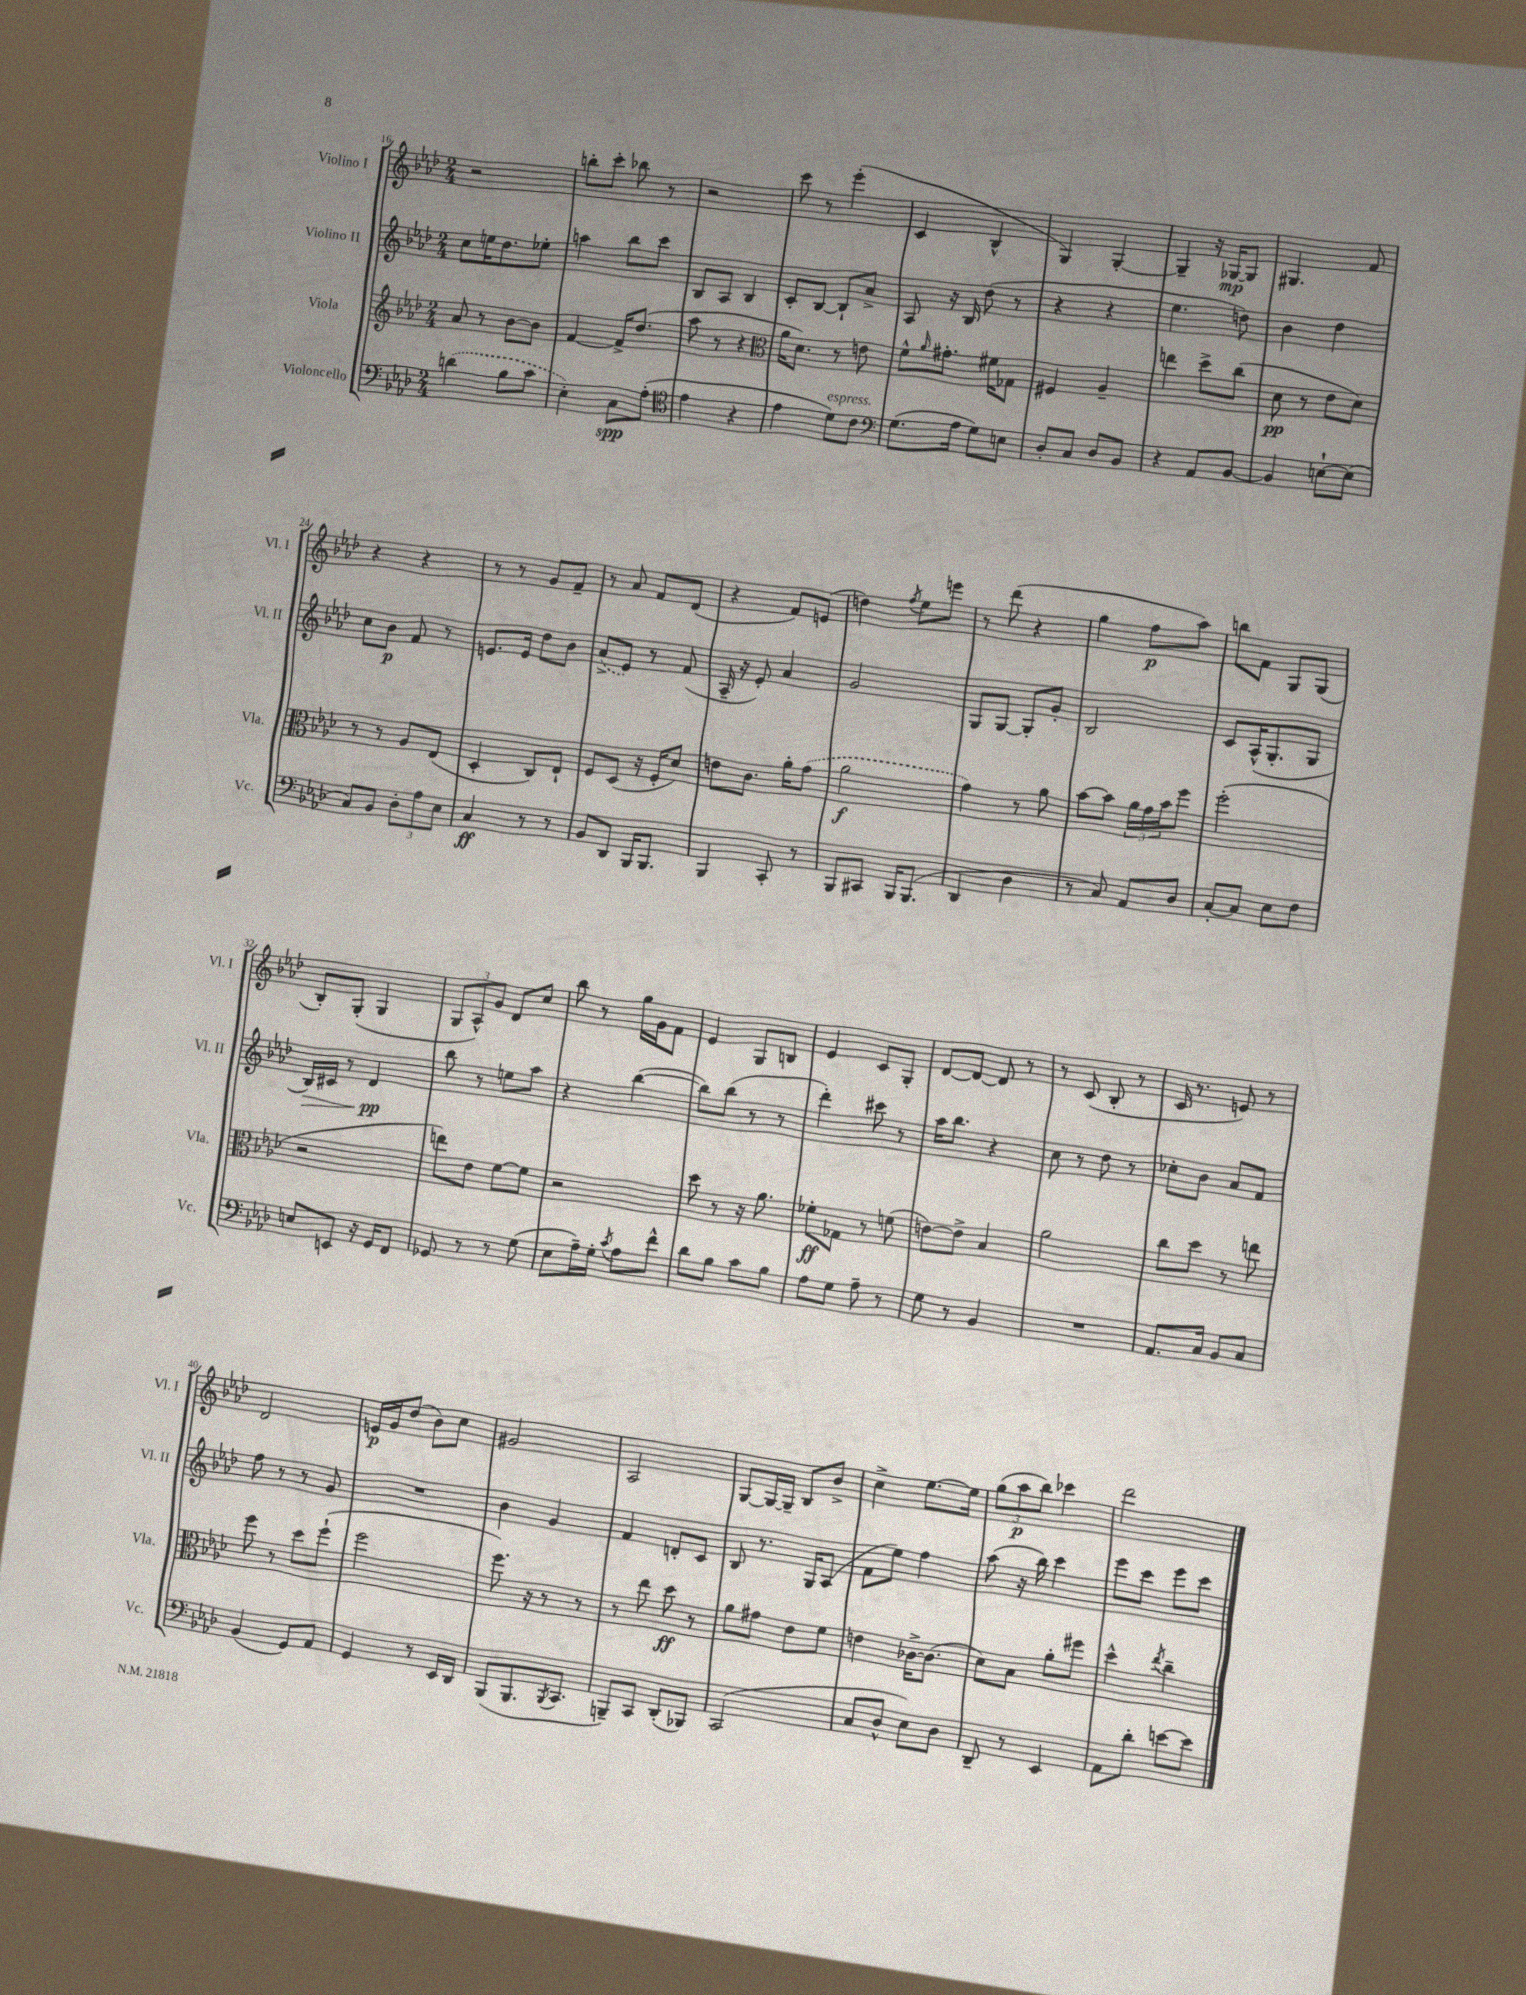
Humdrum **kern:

**kern	**dynam	**kern	**dynam	**kern	**dynam	**kern	**dynam
*part4	*part4	*part3	*part3	*part2	*part2	*part1	*part1
*staff4	*staff4	*staff3	*staff3	*staff2	*staff2	*staff1	*staff1
*I"Violoncello	*	*I"Viola	*	*I"Violino II	*	*I"Violino I	*
*I'Vc.	*	*I'Vla.	*	*I'Vl. II	*	*I'Vl. I	*
*clefF4	*	*clefG2	*	*clefG2	*	*clefG2	*
*k[b-e-a-d-]	*	*k[b-e-a-d-]	*	*k[b-e-a-d-]	*	*k[b-e-a-d-]	*
*M2/4	*	*M2/4	*	*M2/4	*	*M2/4	*
=16	=16	=16	=16	=16	=16	=16	=16
(4dn\	.	8a-/	.	8cc\L	.	2r	.
.	.	8r	.	16een\K	.	.	.
.	.	.	.	8.dd-\	.	.	.
8B-\L	.	[8b-\L	.	.	.	.	.
8c\J	.	8b-\J]	.	8ee-X'\J	.	.	.
=17	=17	=17	=17	=17	=17	=17	=17
4E-'\)	.	[4f/	.	4aan\	.	8bbn'\L	.
.	.	.	.	.	.	8ccc'\J	.
8C\L	spp	16f^/KL]	.	8bb-\L	.	8bb-X\	.
.	.	(8.dd-/J	.	.	.	.	.
(8A-'\J	.	.	.	8ccc\J	.	8r	.
=18	=18	=18	=18	=18	=18	=18	=18
*clefC4	*	*	*	*	*	*	*
4e-\	.	8aa-\	.	8B-/L	.	2r	.
.	.	8r	.	8A-/J	.	.	.
4r	.	4r	.	4B-/	.	.	.
=19	=19	=19	=19	=19	=19	=19	=19
*	*	*clefC3	*	*	*	*	*
4e-\	.	16a-\KL	.	8c'/L	.	8ccc\	.
.	.	8.d-\J)	.	.	.	.	.
.	.	.	.	[8B-/J	.	8r	.
!LO:TX:a:i:t=espress.	!	!	!	!	!	!	!
8d-\L)	.	8r	.	8B-`/L]	.	(4eee-'\	.
8c\J	.	8en\	.	8a-^/J	.	.	.
=20	=20	=20	=20	=20	=20	=20	=20
*clefF4	*	*	*	*	*	*	*
(8.G\L	.	8f^^\L	.	8A-/	.	4c/	.
.	.	16qqa-/	.	.	.	.	.
.	.	8.g#X'\J	.	16r	.	.	.
16A-\Jk	.	.	.	16B-/	.	.	.
8G\L)	.	.	.	(8dd-\	.	4B-^^/	.
.	.	16f#X\KL	.	.	.	.	.
8En\J	.	8G-X\J	.	8r	.	.	.
=21	=21	=21	=21	=21	=21	=21	=21
8D-'/L	.	4F#X/	.	4r	.	4G/)	.
8C/J	.	.	.	.	.	.	.
8D-/L	.	4A-~/	.	4r	.	[4G'/	.
8BB-/J	.	.	.	.	.	.	.
=22	=22	=22	=22	=22	=22	=22	=22
4r	.	4een\	.	4.ee-\	.	4G~/]	.
8AA-/L	.	8dd-^\L	.	.	.	16r	.
.	.	.	.	.	.	[16G-X/KL	mp
[8BB-/J	.	(8cc\J	.	8ddn\)	.	8G-/J]	.
=23	=23	=23	=23	=23	=23	=23	=23
4BB-/]	.	8d-\	pp	4b-\	.	4.G#X/	.
.	.	8r	.	.	.	.	.
[8En`\L	.	8e-\L	.	4dd-\	.	.	.
(8E\J]	.	8d-\J)	.	.	.	8f/	.
!!LO:LB:g=z
=24	=24	=24	=24	=24	=24	=24	=24
8C/L)	.	8r	.	8cc\L	.	4r	.
8BB-/J	.	8r	.	8b-\J	p	.	.
12D-'\L	.	8A-/L	.	8f/	.	4r	.
12A-\	.	.	.	.	.	.	.
.	.	(8E-/J	.	8r	.	.	.
12E-\J	.	.	.	.	.	.	.
=25	=25	=25	=25	=25	=25	=25	=25
4C/	ff	4D-'/	.	8.en/L	.	8r	.
.	.	.	.	.	.	8r	.
.	.	.	.	16e/Jk	.	.	.
8r	.	8C/L)	.	8dd-\L	.	8g/L	.
8r	.	8E-`/J	.	8b-\J	.	8f~/J	.
=26	=26	=26	=26	=26	=26	=26	=26
8BB-/L	.	8F/L	.	(8a-^/L	.	8r	.
8DD-/J	.	(8D-/J	.	8e-/J)	.	8a-/	.
16BBB-/KL	.	16r	.	8r	.	8f/L	.
8.BBB-/J	.	16F'/KL	.	.	.	.	.
.	.	8d-/J)	.	(8f/	.	(8d-/J	.
=27	=27	=27	=27	=27	=27	=27	=27
4BBB-/	.	8en\L	.	16A-~/	.	4r	.
.	.	.	.	16r	.	.	.
.	.	8.c\J	.	8e-'/)	.	.	.
8CC'/	.	.	.	4a-/	.	8f/L)	.
.	.	16a-'\KL	.	.	.	.	.
8r	.	(8g\J	.	.	.	(8en/J	.
=28	=28	=28	=28	=28	=28	=28	=28
8BBB-/L	.	2a-\	f	2g/	.	4ddn\)	.
8CC#X/J	.	.	.	.	.	.	.
.	.	.	.	.	.	8qff/	.
16BBB-/KL	.	.	.	.	.	8ee-\L	.
(8.BBB-/J	.	.	.	.	.	.	.
.	.	.	.	.	.	8eeen\J	.
=29	=29	=29	=29	=29	=29	=29	=29
4DD-/	.	4g\)	.	8G/L	.	8r	.
.	.	.	.	[8G/J	.	(8ddd-\	.
4D-\	.	8r	.	8G'/L]	.	4r	.
.	.	8a-\	.	8g'/J	.	.	.
=30	=30	=30	=30	=30	=30	=30	=30
8r	.	[8b-\L	.	2B-/	.	4gg\	.
8C/)	.	8b-\J]	.	.	.	.	.
8AA-/L	.	24a-\LL	.	.	.	8ff\L	p
.	.	24g\	.	.	.	.	.
.	.	24b-\J	.	.	.	.	.
8D-/J	.	8ff\J	.	.	.	8aa-\J)	.
=31	=31	=31	=31	=31	=31	=31	=31
[8C'/L	.	(2ff'\	.	8c/L	.	8bbn\L	.
8C/J]	.	.	.	(16A-^^/K	.	8f\J	.
.	.	.	.	8.G'/	.	.	.
8E-\L	.	.	.	.	.	8G/L	.
8F\J	.	.	.	8G/J	.	(8G/J	.
!!LO:LB:g=z
=32	=32	=32	=32	=32	=32	=32	=32
!	!	!	!	!	!LO:HP:b	!	!
8En/L	.	2r	.	16B-/LL)	>	8B-'/L)	.
.	.	.	.	16c#X/JJ	.	.	.
8EEn/J	.	.	.	8r	.	(8G'/J	.
16r	.	.	.	4d-/	pp	4G/	.
16GG/KL	.	.	.	.	.	.	.
8FF/J	.	.	.	.	.	.	.
.	.	.	.	.	]	.	.
=33	=33	=33	=33	=33	=33	=33	=33
8GG-X/	.	8een\L)	.	8bb-\	.	12G/L	.
.	.	.	.	.	.	12A-^^/)	.
8r	.	8e-\J	.	8r	.	.	.
.	.	.	.	.	.	12g/J	.
8r	.	[8f\L	.	8een\L	.	8d-/L	.
(8G\	.	8f\J]	.	8aa-\J	.	8cc/J	.
=34	=34	=34	=34	=34	=34	=34	=34
8E-\L	.	2r	.	4r	.	8bb-\	.
16A-~\L)	.	.	.	.	.	8r	.
16G'\JJ	.	.	.	.	.	.	.
8qc/	.	.	.	.	.	.	.
8A-\L	.	.	.	([4bb-\	.	16gg\LL	.
.	.	.	.	.	.	16g\J	.
8f^^\J	.	.	.	.	.	8f\J	.
=35	=35	=35	=35	=35	=35	=35	=35
8d-\L	.	8dd-\	.	8bb-\L])	.	4e-/	.
8B-\J	.	8r	.	(8bb-\J	.	.	.
8c\L	.	16r	.	8r	.	8G/L	.
.	.	8.a-\	.	.	.	.	.
8B-\J	.	.	.	8r	.	8Bn/J	.
=36	=36	=36	=36	=36	=36	=36	=36
8A-\L	.	8f-X'\L	ff	4ddd-'\)	.	4e-/	.
8G\J	.	8G-X\J	.	.	.	.	.
8A-~\	.	8r	.	8ccc#X\	.	8c/L	.
8r	.	(8fn\	.	8r	.	8G'/J	.
=37	=37	=37	=37	=37	=37	=37	=37
8G\	.	[8en\L)	.	16aa-\KL	.	[8d-/L	.
.	.	.	.	8.bb-\J	.	.	.
8r	.	8e^\J]	.	.	.	8d-/J_	.
4BB-/	.	4B-/	.	4r	.	8d-/]	.
.	.	.	.	.	.	8r	.
=38	=38	=38	=38	=38	=38	=38	=38
2r	.	2a-\	.	8cc\	.	8r	.
.	.	.	.	8r	.	(8c/	.
.	.	.	.	8dd-\	.	8B-'/	.
.	.	.	.	8r	.	8r	.
=39	=39	=39	=39	=39	=39	=39	=39
8.AA-/L	.	8cc\L	.	8cc-X'\L	.	16c/	.
.	.	.	.	.	.	8.r	.
.	.	8dd-\J	.	8b-\J	.	.	.
16C/Jk	.	.	.	.	.	.	.
8BB-/L	.	8r	.	8a-/L	.	8en/)	.
8C/J	.	8een\	.	8f/J	.	8r	.
!!LO:LB:g=z
=40	=40	=40	=40	=40	=40	=40	=40
(4BB-/	.	8ff\	.	8ff\	.	2d-/	.
.	.	8r	.	8r	.	.	.
8GG/L)	.	8dd-\L	.	8r	.	.	.
8AA-/J	.	(8ff`\J	.	8g/	.	.	.
=41	=41	=41	=41	=41	=41	=41	=41
4GG/	.	2ff\	.	2r	.	16en/LL	p
.	.	.	.	.	.	16g/J	.
.	.	.	.	.	.	(8dd-/J	.
8r	.	.	.	.	.	8b-\L)	.
16EE-/LL	.	.	.	.	.	8cc\J	.
16DD-/JJ	.	.	.	.	.	.	.
=42	=42	=42	=42	=42	=42	=42	=42
(8BBB-/L	.	8.ff\)	.	4b-\	.	2g#X/	.
8.BBB-/	.	.	.	.	.	.	.
.	.	16r	.	.	.	.	.
.	.	8r	.	4g/	.	.	.
8qBBB-/	.	.	.	.	.	.	.
8.CC/J	.	.	.	.	.	.	.
.	.	8r	.	.	.	.	.
=43	=43	=43	=43	=43	=43	=43	=43
8BBBn~/L)	.	8r	.	4f/	.	2A-/	.
8CC/J	.	8ee-\	.	.	.	.	.
(8DD-'/L	.	8dd-\	ff	8dn'/L	.	.	.
8BBB-X/J)	.	8r	.	8c/J	.	.	.
=44	=44	=44	=44	=44	=44	=44	=44
(2CC/	.	8a-\L	.	8B-/	.	[8G/L	.
.	.	8g#X\J	.	8.r	.	16G/L_	.
.	.	.	.	.	.	16G~/JJ]	.
.	.	8e-\L	.	.	.	8B-/L	.
.	.	.	.	16G/KL	.	.	.
.	.	8f\J	.	(8A-/J	.	8b-^/J	.
=45	=45	=45	=45	=45	=45	=45	=45
8C/L	.	4en\	.	8f\L	.	4cc^\	.
8D-^^/J	.	.	.	8ee-\J)	.	.	.
8E-\L)	.	[16c-X^\KL	.	4ff\	.	[8.ee-\L	.
.	.	(8.c-\J]	.	.	.	.	.
8D-\J	.	.	.	.	.	.	.
.	.	.	.	.	.	16ee-\Jk]	.
=46	=46	=46	=46	=46	=46	=46	=46
8DD-~/	.	8d-\L)	.	(8aa-\	.	(12gg\L	.
.	.	.	.	.	.	12aa-\	p
8r	.	8B-\J	.	16r	.	.	.
.	.	.	.	.	.	12bb-\J)	.
.	.	.	.	16bb-\)	.	.	.
4EE-/	.	8a-'\L	.	4ccc\	.	4ccc-X\	.
.	.	8ff#X\J	.	.	.	.	.
=47	=47	=47	=47	=47	=47	=47	=47
8AA-\L	.	4dd-^^\	.	8eee-\L	.	2ddd-\	.
8d-'\J	.	.	.	8ccc\J	.	.	.
.	.	8qee-/	.	.	.	.	.
[8en\L	.	4cc~\	.	8eee-\L	.	.	.
8e\J]	.	.	.	8ccc\J	.	.	.
==	==	==	==	==	==	==	==
*-	*-	*-	*-	*-	*-	*-	*-
